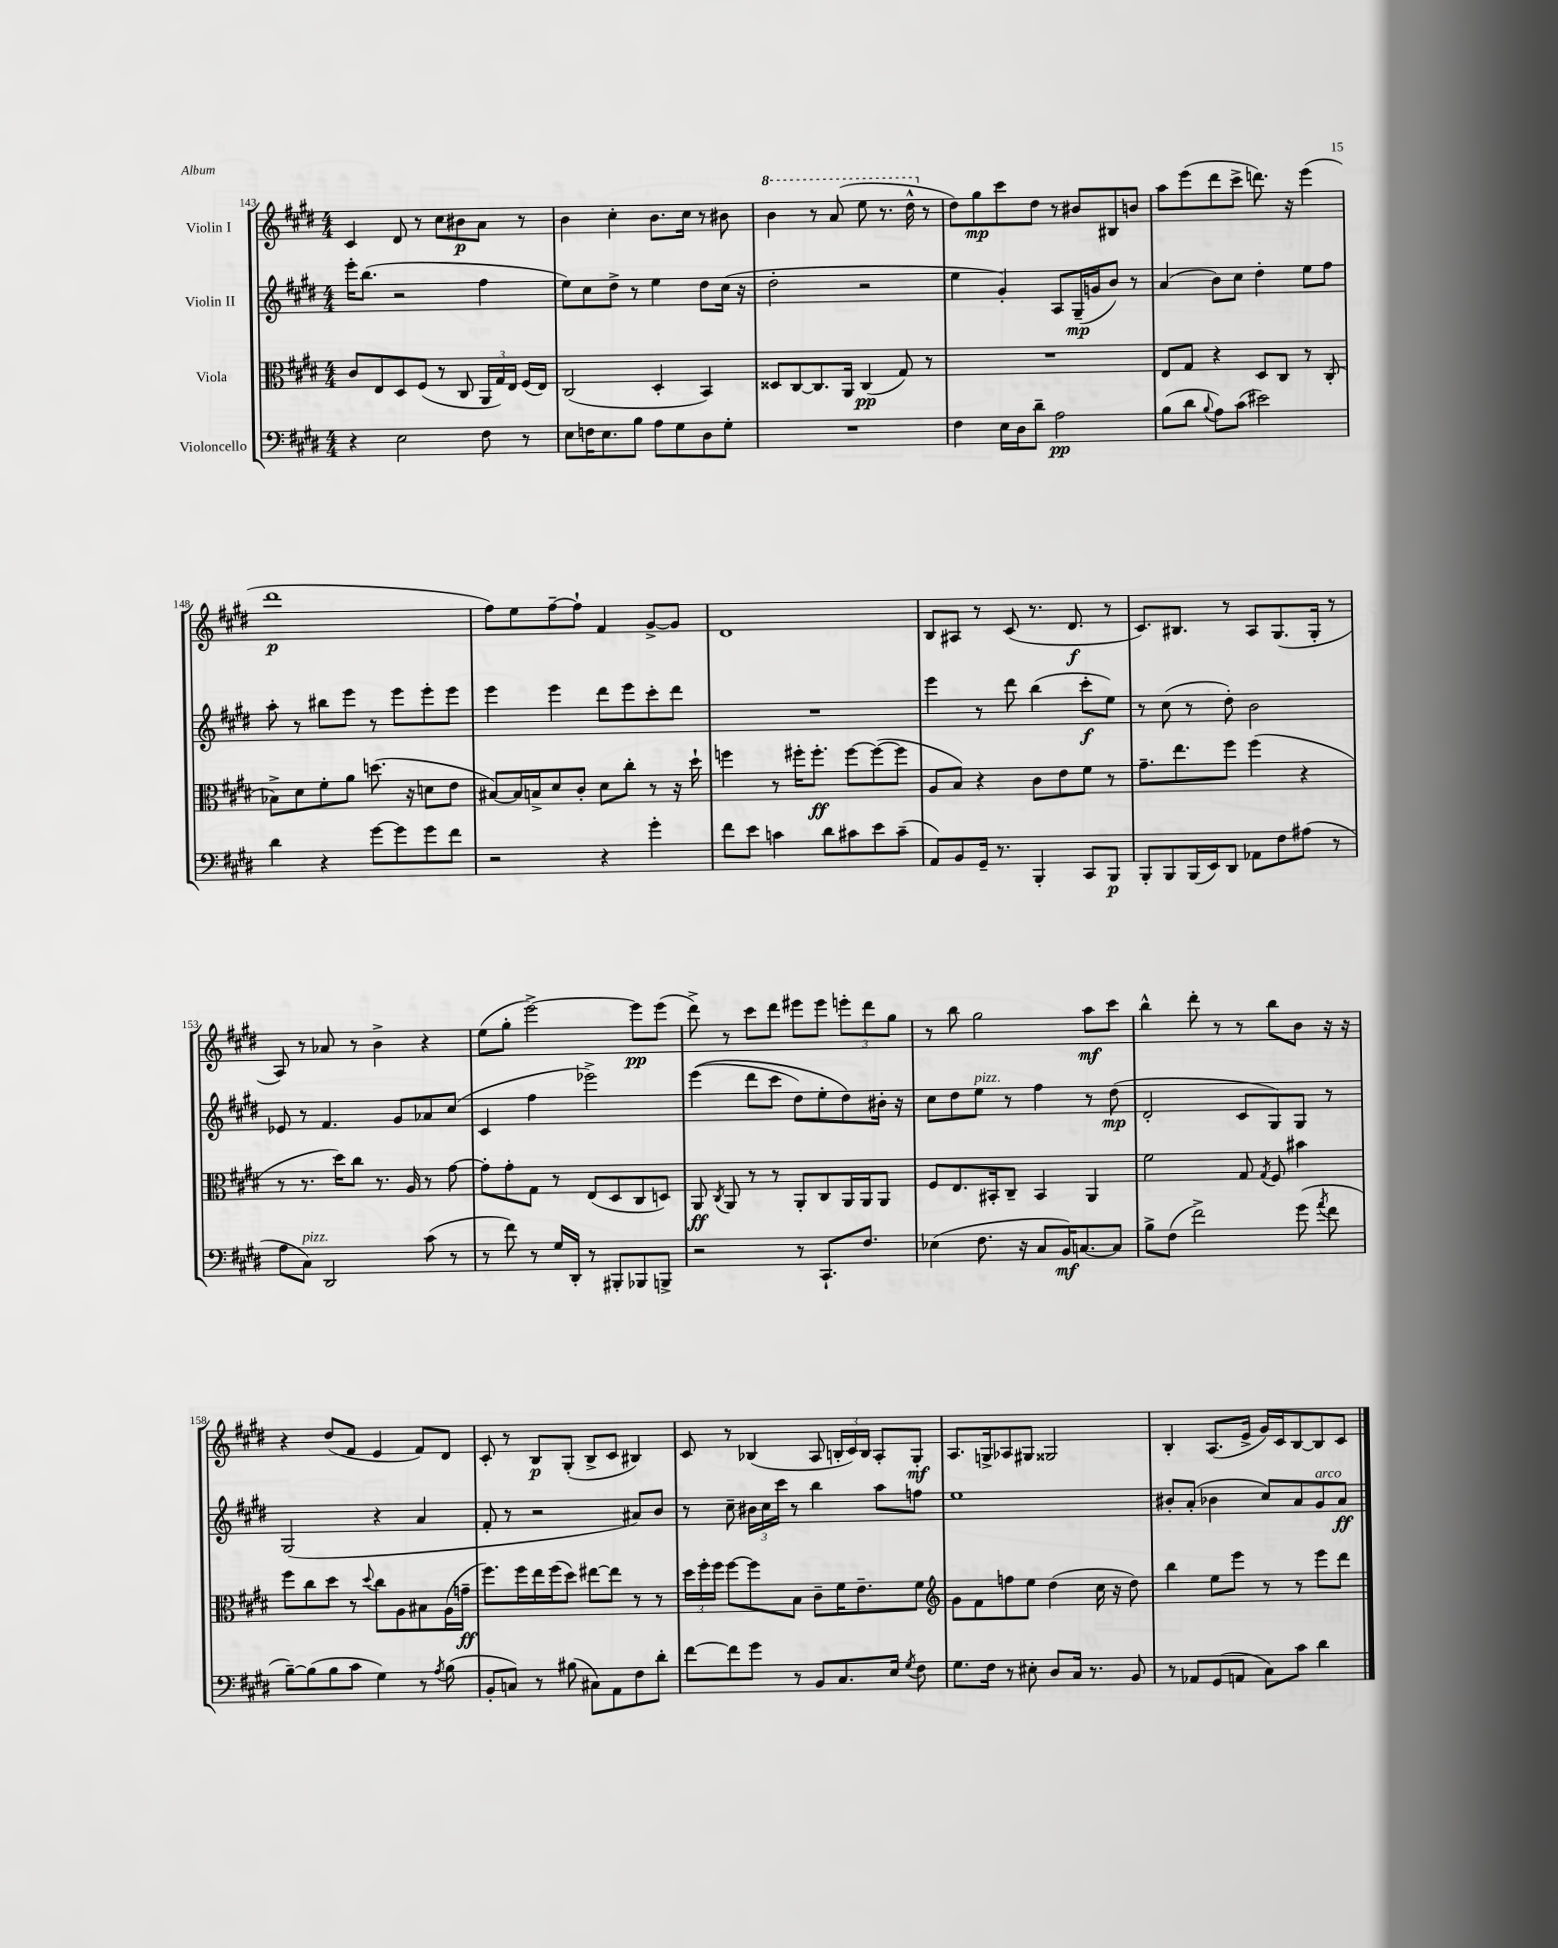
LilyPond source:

<<
\new StaffGroup <<
\new Staff = "s0" \with { instrumentName = "Violin I" } {
    \clef treble \key e \major \numericTimeSignature \time 4/4
    \autoBeamOff cis'4 dis'8 r8 cis''8[ bis'8\p a'8] r8 |
    b'4 cis''4-. b'8.[ cis''16] r8 bis'8 |
    \ottava #1 b''4 r8 a''8( e'''8 r8. dis'''16-^ \ottava #0 r8 |
    dis''8[) gis''8\mp cis'''8 dis''8] r8 bis'8[ bis8 b'8] |
    a''8[ e'''8( dis'''8 cis'''8]-> d'''8.) r16 e'''4( |
    dis'''1\p |
    fis''8[) e''8 fis''8~-- fis''8]-! fis'4 gis'8[~-> gis'8] |
    dis'1 |
    b8[ ais8] r8 cis'8( r8. dis'8.\f r8 |
    cis'8.[) bis8.] r8 a8[ gis8.( gis16]-. r8 |
    a8) r8 aes'8 r8 b'4-> r4 |
    e''8[( gis''8]-. e'''2~->) e'''8[\pp e'''8]( |
    dis'''8->) r8 cis'''8[ dis'''8] eis'''8[ eis'''8] \tuplet 3/2 { e'''8[-. dis'''8 gis''8] } |
    r8 b''8 gis''2 a''8[\mf cis'''8] |
    b''4-^ dis'''8-. r8 r8 b''8[ b'8] r16 r16 |
    r4 dis''8[( fis'8] e'4 fis'8[) dis'8] |
    cis'8-. r8 b8[\p gis8]-.( b8[-> cis'8] bis4) |
    cis'8 r8 bes4( a8 \tuplet 3/2 { b16[-. cis'16) b16] } a8[-. gis8]-.\mf |
    a8.[ g16-> aes8 gis8] gisis2 |
    b4-. a8.[( e'16]-> gis'16[) cis'16 b8~ b8 cis'8] \bar "|." |
}
\new Staff = "s1" \with { instrumentName = "Violin II" } {
    \clef treble \key e \major \numericTimeSignature \time 4/4
    \autoBeamOff e'''16[-. b''8.]( r2 fis''4 |
    e''8[) cis''8 dis''8]-> r8 e''4 dis''8[ cis''16]( r16 |
    dis''2-. r2 |
    e''4 gis'4-.) a8[ gis16--\mp( g'16 b'8]) r8 |
    a'4( b'8[) cis''8] dis''4-. e''8[ fis''8] |
    a''8-. r8 bis''8[ e'''8] r8 e'''8[ e'''8-. e'''8] |
    e'''4 e'''4 dis'''8[ e'''8 cis'''8-. dis'''8] |
    R1 |
    e'''4 r8 dis'''8 b''4( cis'''8[-.\f e''8]) |
    r8 cis''8( r8 dis''8-.) b'2 |
    ees'8 r8 fis'4. gis'8[ aes'8 cis''8]( |
    cis'4 fis''4 ees'''2->) |
    e'''4(\( dis'''8[ cis'''8] dis''8[) e''8-. dis''8\) bis'16]-. r16 |
    cis''8[ dis''8 e''8]^\markup { \italic "pizz." } r8 fis''4 r8 dis''8\mp( |
    dis'2-. cis'8[ gis8) gis8] r8 |
    gis2( r4 a'4 |
    fis'8-. r8 r2 ais'8[) b'8] |
    r8 cis''8-- \tuplet 3/2 { bis'16[ cis''16 cis'''16] } r8 b''4 a''8[ f''8] |
    e''1 |
    bis'8[-. a'8]-.( bes'4 cis''8[) a'8 gis'8^\markup { \italic "arco" } a'8]\ff \bar "|." |
}
\new Staff = "s2" \with { instrumentName = "Viola" } {
    \clef alto \key e \major \numericTimeSignature \time 4/4
    \autoBeamOff cis'8[ e8 dis8 fis8]( r8 cis8 \tuplet 3/2 { a,16[ gis16) e16] } fis16[( e16]) |
    cis2( dis4-. b,4) |
    disis8[ cis8~ cis8. a,16] cis4\pp( gis8) r8 |
    R1 |
    e8[ gis8] r4 dis8[ cis8] r8 cis8-.( |
    bes8[->) dis'8 fis'8-. a'8] d''8.( r16 d'8[ e'8] |
    bis8[~) bis16 b16-> dis'8 cis'8]-. dis'8[ cis''8]-. r8 r16 dis''16-! |
    f''4 r8 fis''16[-. fis''8.]-.\ff fis''8[~ fis''8~( fis''8] |
    a8[ b8]) r4 cis'8[ e'8 fis'8] r8 |
    gis'8.[-- e''8. fis''8] fis''4( r4 |
    r8 r8. dis''16[) cis''8] r8. a16 r8 gis'8~ |
    gis'8[-. gis'8-. gis8] r8 e8[( dis8 cis8 d8]) |
    a,8\ff \acciaccatura { cis8 } a,8 r8 r8 a,8[-. cis8 a,16 a,16 a,8] |
    fis8[ e8. bis,16-. cis8]-- bis,4 a,4 |
    fis'2 gis8 \acciaccatura { gis8 } fis8 bis'4 |
    fis''8[ cis''8 dis''8] r8 \appoggiatura { dis''8 } cis''8[ a8 bis8 a16( g'16]--\ff |
    fis''8.[) fis''16 e''16 fis''16( dis''8]) eis''8[~ eis''8] r8 r8 |
    \tuplet 3/2 { dis''16[ fis''16-. fis''16] } fis''8[~ fis''8 b8] cis'8[-- fis'16 e'8.-- fis'8] |
    \clef treble gis'8[ fis'8 f''8 e''8] dis''4( cis''16 r16 dis''8) |
    b''4 e''8[ e'''8] r8 r8 e'''8[ dis'''8] \bar "|." |
}
\new Staff = "s3" \with { instrumentName = "Violoncello" } {
    \clef bass \key e \major \numericTimeSignature \time 4/4
    \autoBeamOff r4 e2 fis8 r8 |
    e8[ f16 e8. b8] a8[ gis8 dis8 gis8]-. |
    R1 |
    fis4 e16[ dis16 dis'8]-- a2\pp |
    b8[( dis'8] \appoggiatura { b8 } a8[) cis'8]( eis'2) |
    dis'4 r4 gis'8[~ gis'8 gis'8 fis'8] |
    r2 r4 gis'4-. |
    fis'8[ e'8] c'4 dis'8[ cis'8 e'8 cis'8]--( |
    a,8[) b,8 gis,16]-- r8. b,,4-. cis,8[ b,,8]\p |
    b,,8[-. b,,8 b,,16( e,16) dis,8] aes,8[ fis8 ais8]( r8 |
    a8[ cis8]^\markup { \italic "pizz." }) dis,2 cis'8( r8 |
    r8 fis'8) r8 gis16[ dis,16]-. r8 bis,,8[-. bes,,8 b,,8]-> |
    r2 r8 cis,8.[-! fis8.] |
    ees4( fis8. r16 cis8[ b,16\mf) c8.~ c8] |
    b8[-> fis8]( fis'2->) gis'8( \acciaccatura { a'8 } fis'8 |
    b8[~--) b8( b8 cis'8] gis4) r8 \acciaccatura { a8 } b8( |
    b,8[-. c8]) r8 bis8( cis8[) a,8 fis8 dis'8]-. |
    fis'8[~ fis'8 gis'8] r8 b,8[ cis8. e16] \acciaccatura { gis8 } fis8 |
    gis8.[ fis16] r8 eis8-. dis8[ cis16] r8. b,8 |
    r8 aes,8[ gis,8( a,8] cis8[) cis'8] dis'4 \bar "|." |
}
>>
>>
\layout { \context { \Score currentBarNumber = #143 } }
